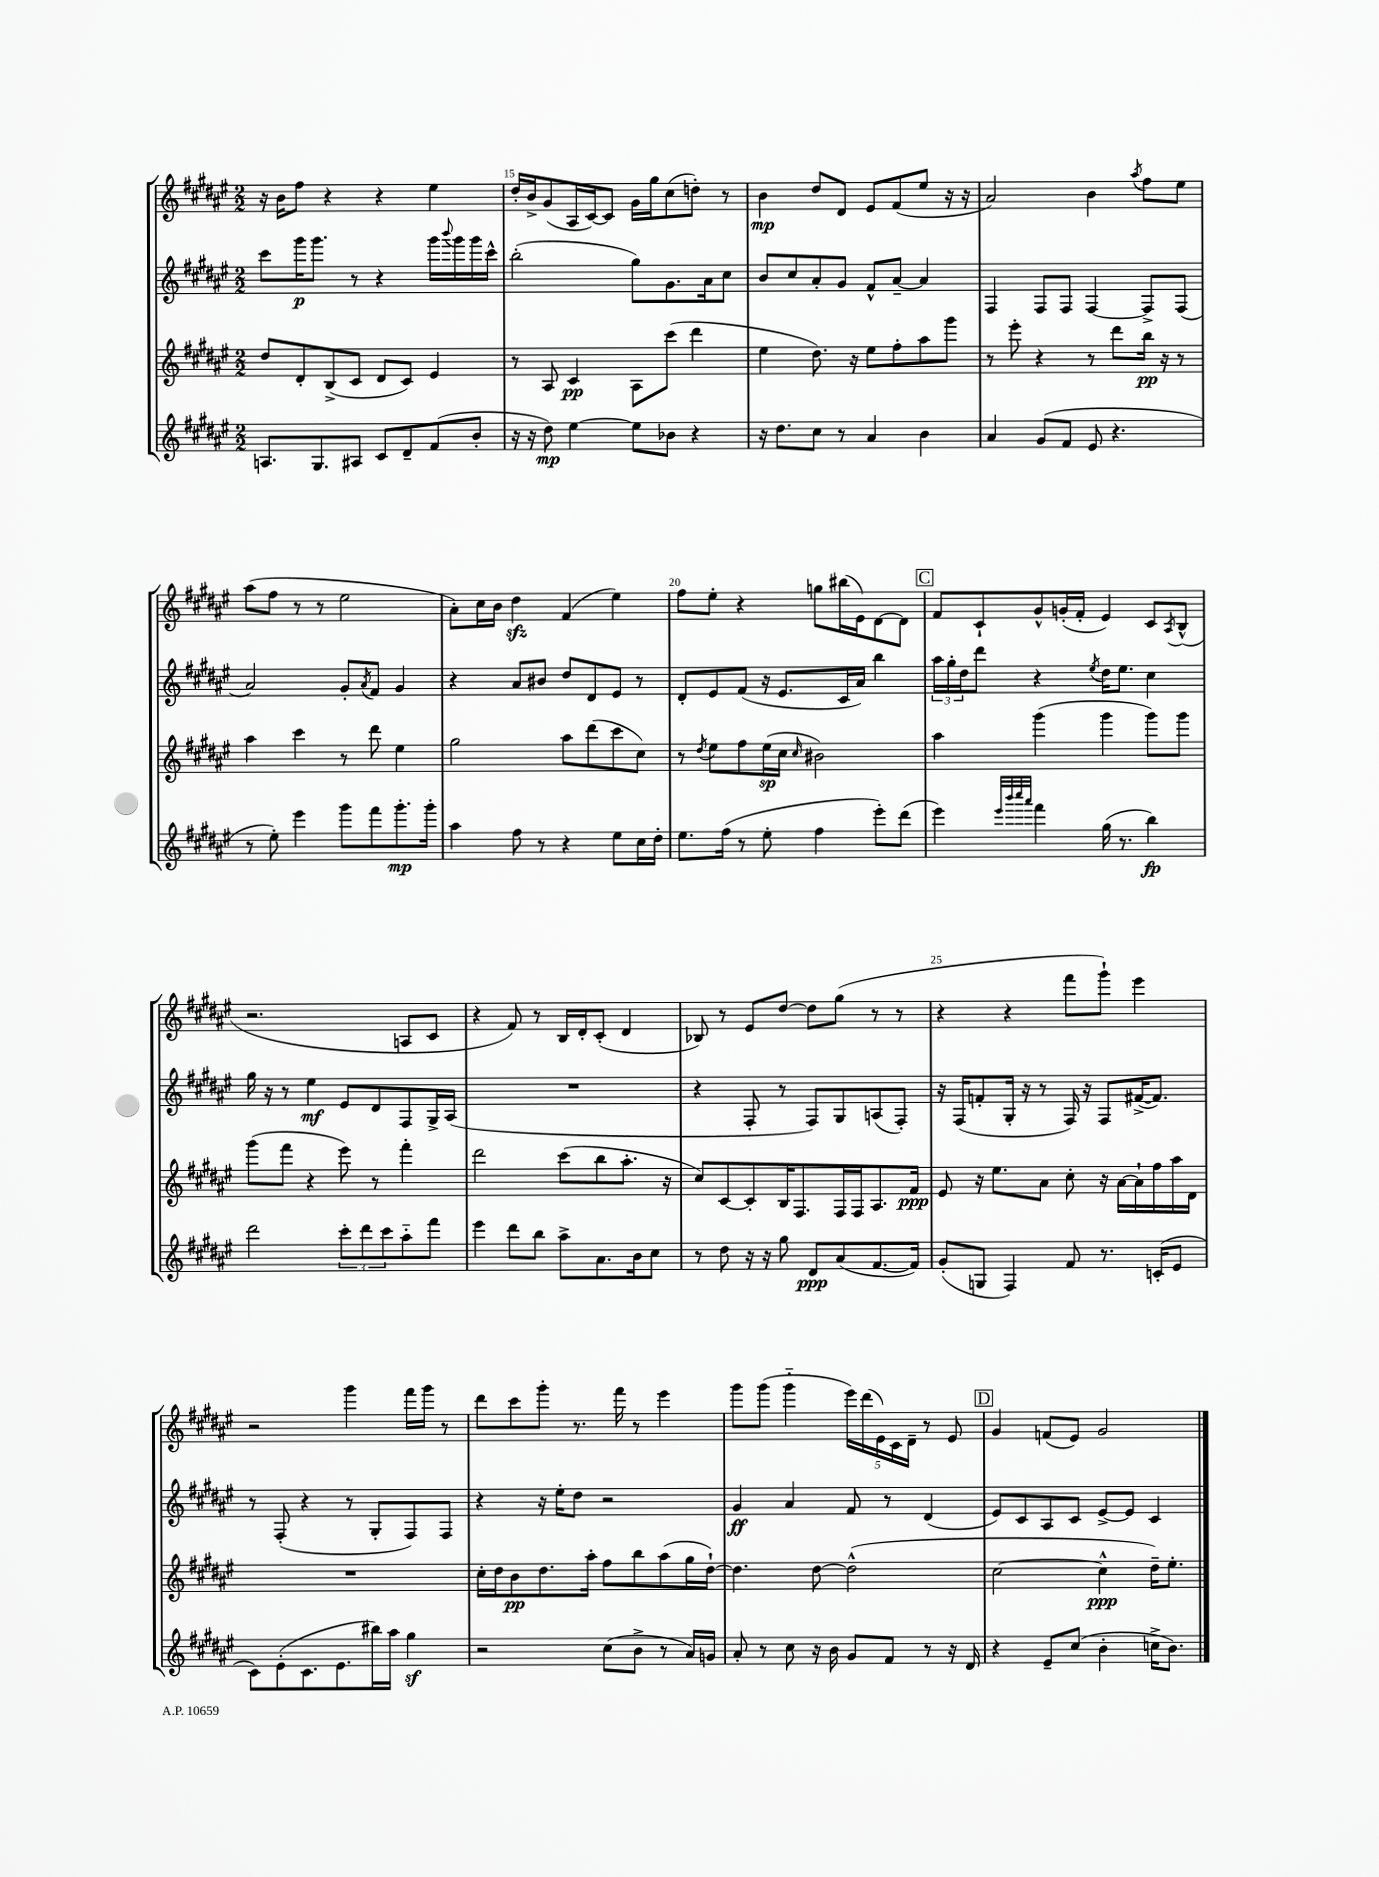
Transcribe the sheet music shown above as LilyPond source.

<<
\new StaffGroup <<
\new Staff = "s0" {
    \clef treble \key fis \major \numericTimeSignature \time 2/2
    r16 b'16 fis''8 r4 r4 eis''4 |
    dis''16-. b'16-> gis'8( ais16 cis'16~) cis'8 gis'16 gis''16 cis''8( d''8-.) r8 |
    b'4\mp dis''8 dis'8 eis'8 fis'8( eis''8 r16 r16 |
    ais'2) b'4 \acciaccatura { ais''8 } fis''8 eis''8 |
    ais''8( fis''8 r8 r8 eis''2 |
    ais'8-.) cis''16 b'16 dis''4\sfz fis'4( eis''4) |
    fis''8 eis''8-. r4 g''8 bis''16( eis'16) dis'8~ dis'8 |
    \mark \markup { \box "C" } fis'8 cis'8-! gis'8-^ g'16-.( fis'16-. eis'4) cis'8 \acciaccatura { ais8 } b8-^( |
    r2. a8 cis'8 |
    r4 fis'8) r8 b16 dis'16-. cis'8-.( dis'4 |
    bes8) r8 eis'8 dis''8~ dis''8 gis''8( r8 r8 |
    r4 r4 fis'''8 gis'''8-!) eis'''4 |
    r2 gis'''4 fis'''16 gis'''16 r8 |
    dis'''8 cis'''8 gis'''8-. r8. fis'''16 r8 eis'''4 |
    gis'''8 gis'''8( gis'''4-_ \tuplet 5/4 { eis'''16) dis'''16( eis'16) cis'16 dis'16-- } r8 eis'8 |
    \mark \markup { \box "D" } gis'4 f'8( eis'8) gis'2 \bar "|." |
}
\new Staff = "s1" {
    \clef treble \key fis \major \numericTimeSignature \time 2/2
    cis'''8 gis'''16\p gis'''8. r8 r4 gis'''16 \appoggiatura { b'''8 } gis'''16 gis'''16 cis'''16-^ |
    b''2-.( gis''8) gis'8. ais'16 cis''8 |
    b'8 cis''8 ais'8-. gis'8 fis'8-^ ais'8~-- ais'4 |
    fis4 fis8 fis8 fis4~ fis8-> fis8( |
    ais'2) gis'8-. \acciaccatura { ais'8 } fis'8 gis'4 |
    r4 ais'8 bis'8 dis''8 dis'8 eis'8 r8 |
    dis'8-. eis'8 fis'8( r16 eis'8. cis'16 ais'16) b''4 |
    \mark \markup { \box "C" } \tuplet 3/2 { ais''16 gis''16-. dis''16 } dis'''8 r4 \acciaccatura { eis''8 } dis''16 eis''8. cis''4 |
    gis''16 r16 r8 eis''4\mf eis'8 dis'8 fis8 gis16-> ais16( |
    R1 |
    r4 fis8-. r8 fis8) gis8 a8( fis8-.) |
    r16 fis16( f'8-. gis16-. r16 r8 fis16) r16 fis8 fis'16~->( fis'8.) |
    r8 fis8-.( r4 r8 gis8-. fis8) fis8 |
    r4 r16 eis''16-. dis''8 r2 |
    gis'4\ff ais'4 fis'8 r8 dis'4( |
    \mark \markup { \box "D" } eis'8) cis'8 ais8 cis'8 eis'8~-> eis'8 cis'4 \bar "|." |
}
\new Staff = "s2" {
    \clef treble \key fis \major \numericTimeSignature \time 2/2
    dis''8 dis'8-. b8->( cis'8 dis'8 cis'8) eis'4 |
    r8 ais8 cis'4\pp ais8 cis'''8( dis'''4 |
    eis''4 dis''8.) r16 eis''8 fis''8-. ais''8 gis'''8 |
    r8 eis'''8-. r4 r8 dis'''8 b''16\pp r16 r8 |
    ais''4 cis'''4 r8 dis'''8 eis''4 |
    gis''2 ais''8 dis'''8( cis'''8 cis''8) |
    r8 \acciaccatura { dis''8 } eis''8 fis''8 eis''16\sp( cis''16 \grace { cis''16 } bis'2) |
    \mark \markup { \box "C" } ais''4 gis'''4( gis'''4 gis'''8) gis'''8 |
    gis'''8( fis'''8 r4 eis'''8) r8 fis'''4-. |
    dis'''2 cis'''8( b''8 ais''8.-. r16 |
    cis''8) cis'8~ cis'8-. b16 fis8. fis16 fis16 ais8. fis'16\ppp |
    eis'8 r16 eis''8. ais'8 cis''8-. r16 ais'16~ ais'16-! fis''16 ais''16 dis'16 |
    R1 |
    cis''16-. dis''16 b'8\pp dis''8. ais''16-. fis''8 b''8 ais''8( gis''16 dis''16~-!) |
    dis''4. dis''8~ dis''2-^( |
    \mark \markup { \box "D" } cis''2~ cis''4-^\ppp dis''16--) eis''8.-. \bar "|." |
}
\new Staff = "s3" {
    \clef treble \key fis \major \numericTimeSignature \time 2/2
    a8. gis8. ais8 cis'8 dis'8-- fis'8( b'8-. |
    r16 r16 dis''8\mp) eis''4~ eis''8 bes'8 r4 |
    r16 dis''8. cis''8 r8 ais'4 b'4 |
    ais'4 gis'8( fis'8 eis'8 r4. |
    r8 eis''8-.) eis'''4 gis'''8 fis'''8 gis'''8.-.\mp gis'''16-. |
    ais''4 fis''8 r8 r4 eis''8 cis''16 dis''16-. |
    eis''8. fis''16( r8 eis''8-. fis''4 eis'''8-.) dis'''8( |
    \mark \markup { \box "C" } eis'''4) \grace { eis'''32 b'''32 cis''''32 ais'''32 } fis'''4 gis''16( r8. b''4\fp) |
    dis'''2 \tuplet 3/2 { cis'''8-. dis'''8 cis'''8 } ais''8-_ fis'''8 |
    eis'''4 dis'''8 b''8 ais''8-> ais'8. b'16 cis''8 |
    r8 dis''8 r16 r16 gis''8 dis'8\ppp ais'8( fis'8.~ fis'16) |
    gis'8-.( g8 fis4) fis'8 r8. c'16-.( eis'8 |
    cis'8) eis'8-.( cis'8. eis'8. bis''16) ais''16 gis''4\sf |
    r2 cis''8( b'8-> r8 ais'16) g'16 |
    ais'8-. r8 cis''8 r16 b'16 gis'8 fis'8 r8 r16 dis'16 |
    \mark \markup { \box "D" } r4 eis'8-- cis''8( b'4-. c''16-> b'8.) \bar "|." |
}
>>
>>
\layout { \context { \Score currentBarNumber = #14 \override BarNumber.break-visibility = ##(#f #t #t) barNumberVisibility = #(every-nth-bar-number-visible 5) } }
